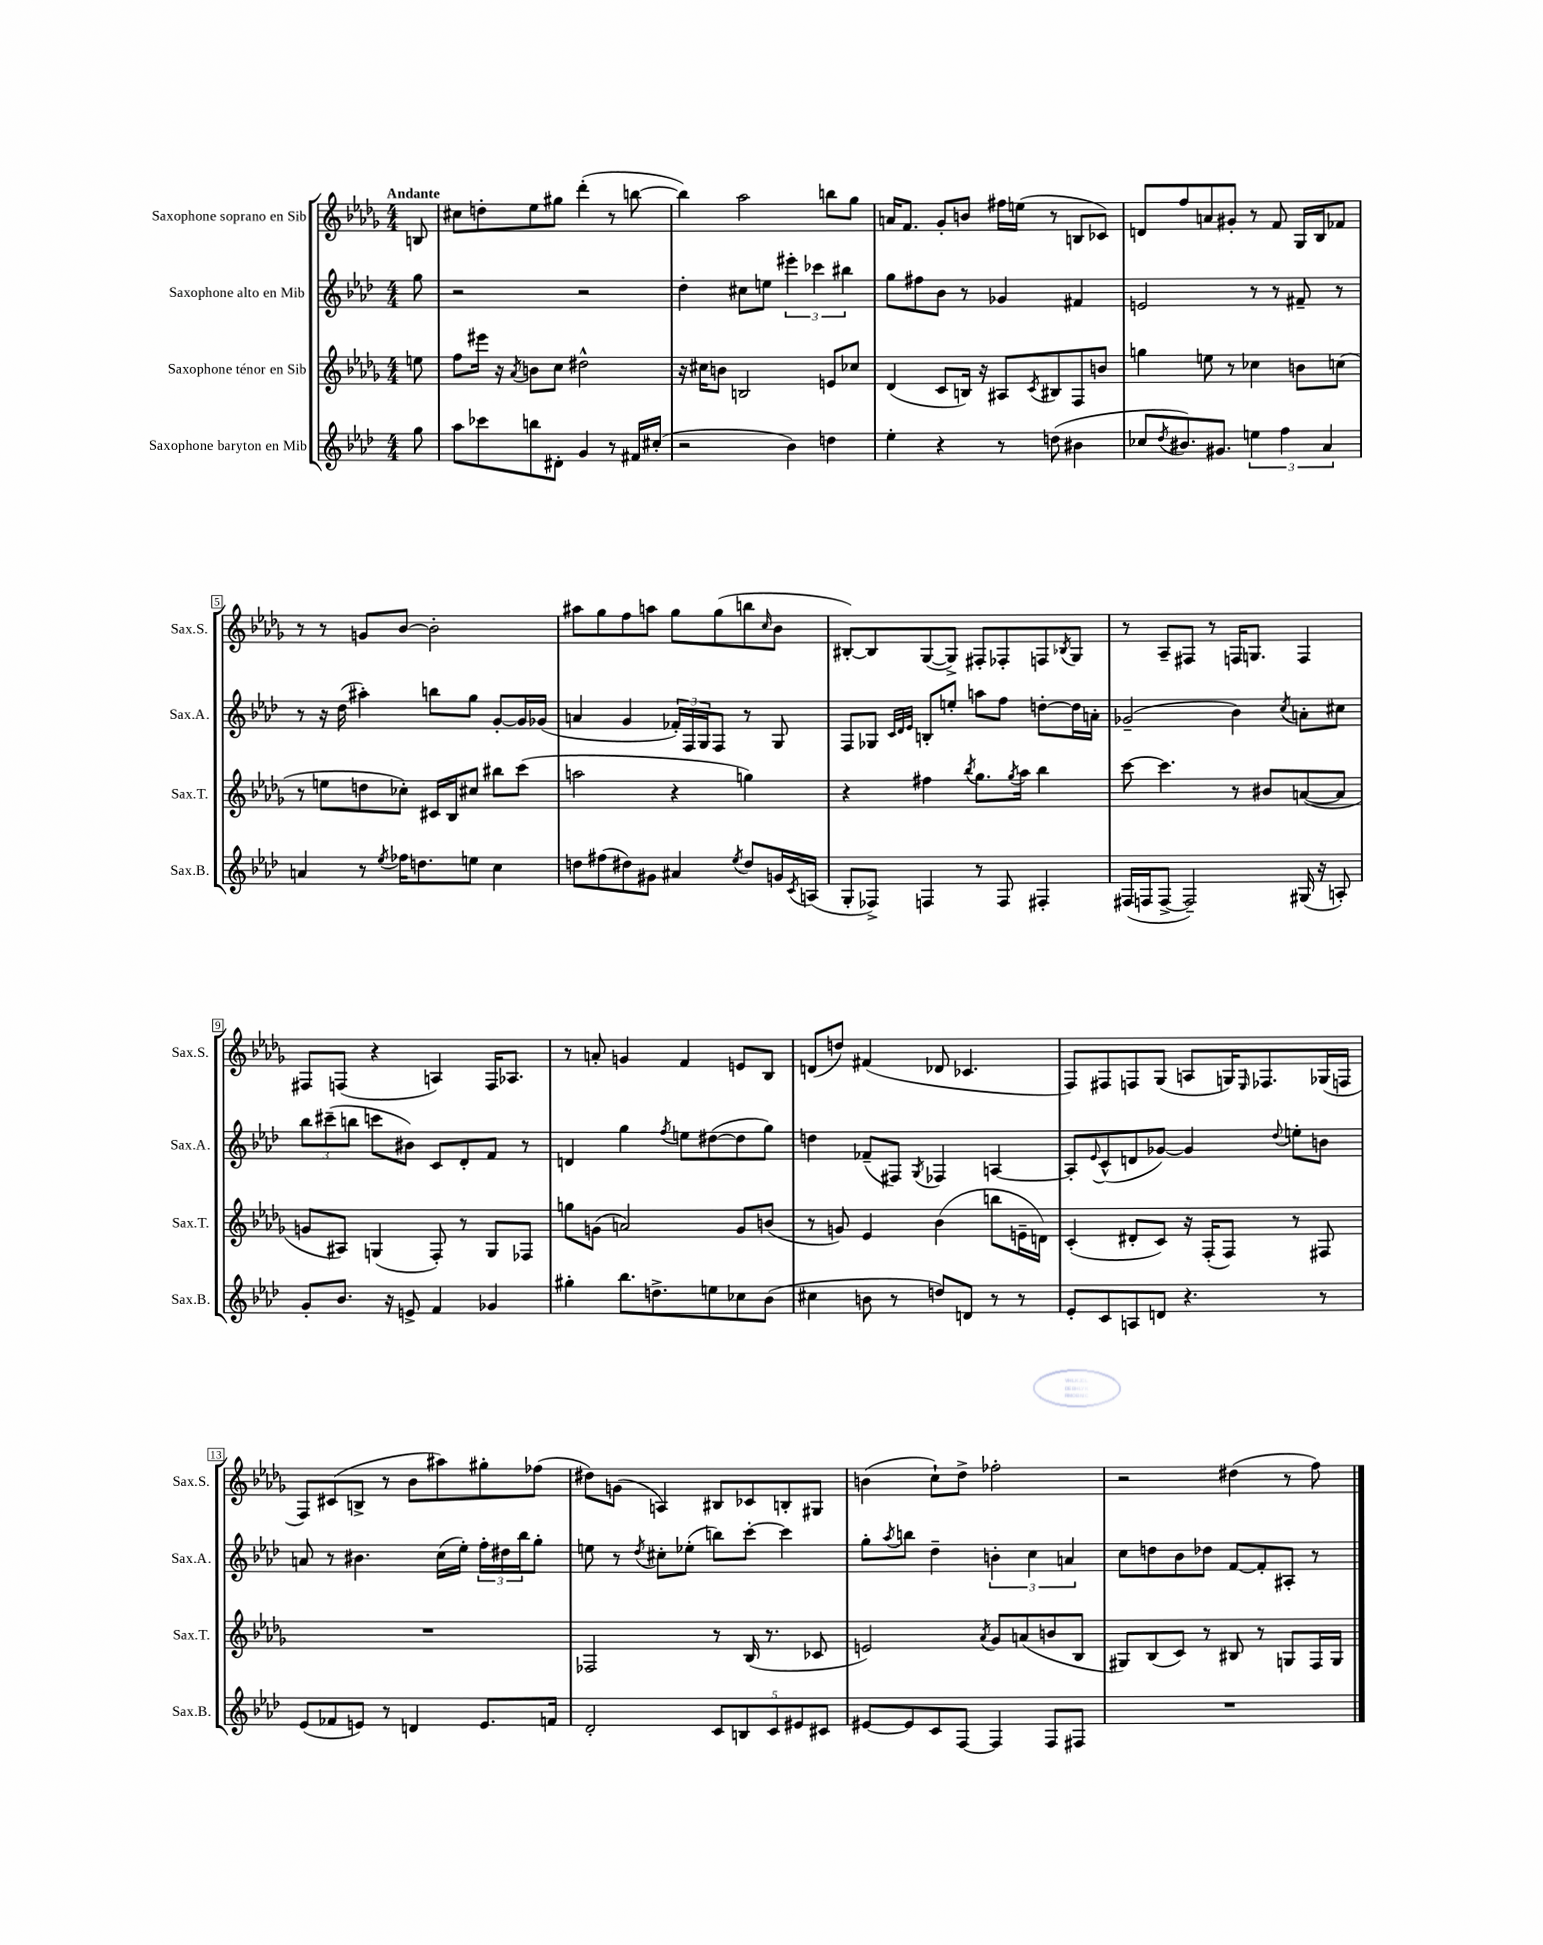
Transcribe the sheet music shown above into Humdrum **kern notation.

**kern	**kern	**kern	**kern
*part4	*part3	*part2	*part1
*staff4	*staff3	*staff2	*staff1
*I"Saxophone baryton en Mib	*I"Saxophone ténor en Sib	*I"Saxophone alto en Mib	*I"Saxophone soprano en Sib
*I'Sax.B.	*I'Sax.T.	*I'Sax.A.	*I'Sax.S.
*clefG2	*clefG2	*clefG2	*clefG2
*k[b-e-a-d-]	*k[b-e-a-d-g-]	*k[b-e-a-d-]	*k[b-e-a-d-g-]
*M4/4	*M4/4	*M4/4	*M4/4
=	=	=	=
!	!	!	!LO:TX:a:B:t=Andante
8gg\	8een\	8gg\	8Bn/
=1	=1	=1	=1
8aa-\L	8ff\L	2r	8cc#X\L
8ccc-X\	16eee#X\Jk	.	8ddn'\
.	16r	.	.
.	8qa-/	.	.
8bbn\	8bn\L	.	8ee-\
8d#X'\J	8cc\J	.	8gg#X\J
4g/	2dd#X^^\	2r	(4ddd-'\
8r	.	.	8r
16f#X/LL	.	.	[8bbn\
(16cc#X'/JJ	.	.	.
=2	=2	=2	=2
2r	16r	4dd-'\	4bb\])
.	16cc#X\KL	.	.
.	8bn\J	.	.
.	2Bn/	8cc#X\L	2aa-\
.	.	8een\J	.
4b-\)	.	6eee#X'\	.
.	.	6ccc-X\	.
4ddn\	8en/L	.	8bbn\L
.	.	6bb#X\	.
.	8cc-X/J	.	8gg-\J
=3	=3	=3	=3
4ee-'\	(4d-/	8gg\L	16an/KL
.	.	.	8.f/J
.	.	8ff#X\	.
4r	8c/L	8b-\J	8g-'/L
.	16Bn/Jk)	8r	8bn/J
.	16r	.	.
8r	8A#X/L	4g-X/	16ff#X\LL
.	.	.	(16een\JJ
.	8qc/	.	.
(8ddn\	8B#X/	.	8r
4b#X\	8F/	4f#X/	8Bn/L
.	8bn/J	.	8c-X/J)
=4	=4	=4	=4
8cc-X/L	4ggn\	2en/	8dn/L
8qdd-/	.	.	.
8.b#X/)	.	.	8ff/
.	8een\	.	8an/
8.g#X/J	.	.	.
.	8r	.	8g#X'/J
6een\	4cc-X\	8r	8r
.	.	8r	8f/
6ff\	.	.	.
.	8bn\L	8f#X~/	16G-/LL
.	.	.	16B-/J
6a-/	.	.	.
.	(8ccn\J	8r	8f-X/J
!!LO:LB:g=z
=5	=5	=5	=5
4an/	8r	8r	8r
.	8een\L	16r	8r
.	.	(16dd-\	.
8r	8ddn\	4aa#X'\)	8gn/L
8qee-/	.	.	.
16ff-X\KL	8cc-X'\J)	.	[8b-/J
8.ddn\	.	.	.
.	16c#X/LL	8bbn\L	2b-'\]
.	16B-/J	.	.
8een\J	8cc#X/J	8gg\J	.
4cc\	8bb#X\L	[8g'/L	.
.	(8ccc\J	16g/L]	.
.	.	(16g-X/JJ	.
=6	=6	=6	=6
8ddn\L	2aan\	4an/	8aa#X\L
(8ff#X\	.	.	8gg-\
8dd#X\)	.	4g/	8ff\
8g#X\J	.	.	8aan\J
4a#X/	4r	24f-X'/LL)	8gg-\L
.	.	24F/	.
.	.	24G/J	.
.	.	8F/J	(8gg-\
8qee-/	.	.	.
8dd#/L	4ggn\)	8r	8bbn\
.	.	.	16qqcc/
16gn/L	.	8G/	8b-\J
8qc/	.	.	.
(16An/JJ	.	.	.
=7	=7	=7	=7
8G'/L	4r	8F/L	[8B#X'/L)
8F-X^/J)	.	8G-X/J	8B#/]
.	.	32qqc/LLL	.
.	.	32qqd-/	.
.	.	32qqe-/JJJ	.
4Fn/	4ff#X\	8Bn'/L	([8G-/
.	.	8een'/J	8G-^/J])
.	8qbb-/	.	.
8r	8.gg-\L	8aan\L	8F#X'/L
8F/	.	8ff\J	8F-X'/
.	8qgg-/	.	.
.	16aa-\Jk	.	.
4F#X'/	4bb-\	[8ddn'\L	8Fn/
.	.	.	8qB-X/
.	.	16dd\L]	8G-/J
.	.	16an'\JJ	.
=8	=8	=8	=8
(16F#X/LL	[8ccc\	(2g-X~/	8r
16Fn/J	.	.	.
[8F^/J	4.ccc\]	.	8A-~/L
2F~/])	.	.	8F#X/J
.	.	.	8r
.	8r	4b-\)	16Fn/KL
.	.	.	8.Gn/J
.	8b#X/L	.	.
.	.	8qcc/	.
(16G#X/	([8an/	8an'\L	4F/
16r	.	.	.
8An'/)	8a/J]	8cc#X\J	.
!!LO:LB:g=z
=9	=9	=9	=9
8g'/L	8gn/L	12bb-\L	8F#X/L
.	.	(12ccc#X~\	.
8.b-/J	8A#X/J)	.	(8Fn/J
.	.	12bbn\J	.
.	(4Gn/	8cccn\L	4r
16r	.	.	.
8en^/	.	8b#X\J)	.
4f/	8F'/)	8c/L	4An/)
.	8r	8d-'/	.
4g-X/	8G/L	8f/J	16F/KL
.	.	.	8.A-X/J
.	8F-X/J	8r	.
=10	=10	=10	=10
4gg#X'\	8ggn\L	4dn/	8r
.	(8gn\J	.	8an'/
8.bb-\L	2an/)	4gg\	4gn/
8.ddn^\	.	.	.
.	.	8qff/	.
.	.	8een\L	4f/
8een\	.	([8dd#X\	.
8cc-X\	8g/L	8dd#\]	8en/L
(8b-\J	(8bn/J	8gg\J)	8B-/J
=11	=11	=11	=11
4cc#X\	8r	4ddn\	(8dn/L
.	8gn/)	.	8ddn/J)
8bn\	4e-/	(8f-X~/L	(4f#X/
8r	.	8F#X/J)	.
.	.	8qG/	.
8ddn/L)	(4b-\	4F-X/	8d-X/
8dn/J	.	.	4.c-X/
8r	8bbn\L	[4An/	.
8r	16en~\L	.	.
.	16dn\JJ)	.	.
=12	=12	=12	=12
8e-'/L	(4c'/	8A'/L]	8F/L)
.	.	8qqe-/	.
8c/	.	(8c^^/	8F#X/
8An/	8d#X'/L	8dn/	8Fn/
8dn/J	8c/J)	[8g-X/J)	(8G-/J
4.r	16r	4g-/]	8An/L
.	(16F'/KL	.	.
.	8F/J)	.	16Gn/K)
.	.	.	16qqE-/
.	.	.	8.F-X/
.	.	8qqdd-/	.
.	8r	8een'\L	.
8r	8F#X/	8bn\J	(16G-X/L
.	.	.	16Fn/JJ
!!LO:LB:g=z
=13	=13	=13	=13
(8e-/L	1r	8an/	8F/L)
8f-X/	.	8r	(8c#X/
8en/J)	.	4.b#X\	8Bn^/J
8r	.	.	8r
4dn/	.	.	8b-\L
.	.	(16cc\LL	8aa#X\)
.	.	16ee-'\JJ)	.
8.e/L	.	24ff'\LL	8gg#X'\
.	.	24dd#X\	.
.	.	24bb-\J	.
.	.	8gg'\J	(8ff-X\J
16fn/Jk	.	.	.
=14	=14	=14	=14
2d-'/	2F-X/	8een\	8dd#X\L)
.	.	8r	(8gn\J
.	.	8qdd-/	.
.	.	8cc#X'\L	4An/)
.	.	(8ee-X'\J	.
10c/L	8r	8bbn\L)	8B#X/L
10Bn/	.	.	.
.	(16B-/	[8ccc'\J	8c-X/
.	8.r	.	.
10c/	.	.	.
.	.	4ccc\]	8Bn'/
10e#X/	.	.	.
.	8c-X/	.	8G#X/J
10c#X/J	.	.	.
=15	=15	=15	=15
[8e#X/L	2en/)	8gg'\L	(4bn\
.	.	8qaa-/	.
8e#/]	.	8bbn\J	.
8c/	.	4dd-~\	8cc`\L)
[8F/J	.	.	8dd-^\J
.	8qa-/	.	.
4F/]	8g-/L	6bn'\	2ff-X'\
.	(8an/	.	.
.	.	6cc\	.
8F/L	8bn/	.	.
.	.	6an/	.
8F#X/J	8B-/J	.	.
=16	=16	=16	=16
1r	8G#X/L)	8cc\L	2r
.	(8B-/	8ddn\	.
.	8c/J)	8b-\	.
.	8r	8dd-X\J	.
.	8B#X/	[8f/L	(4dd#X\
.	8r	8f'/]	.
.	8Gn/L	8A#X'/J	8r
.	16F/L	8r	8ff\)
.	16G/JJ	.	.
==	==	==	==
*-	*-	*-	*-
